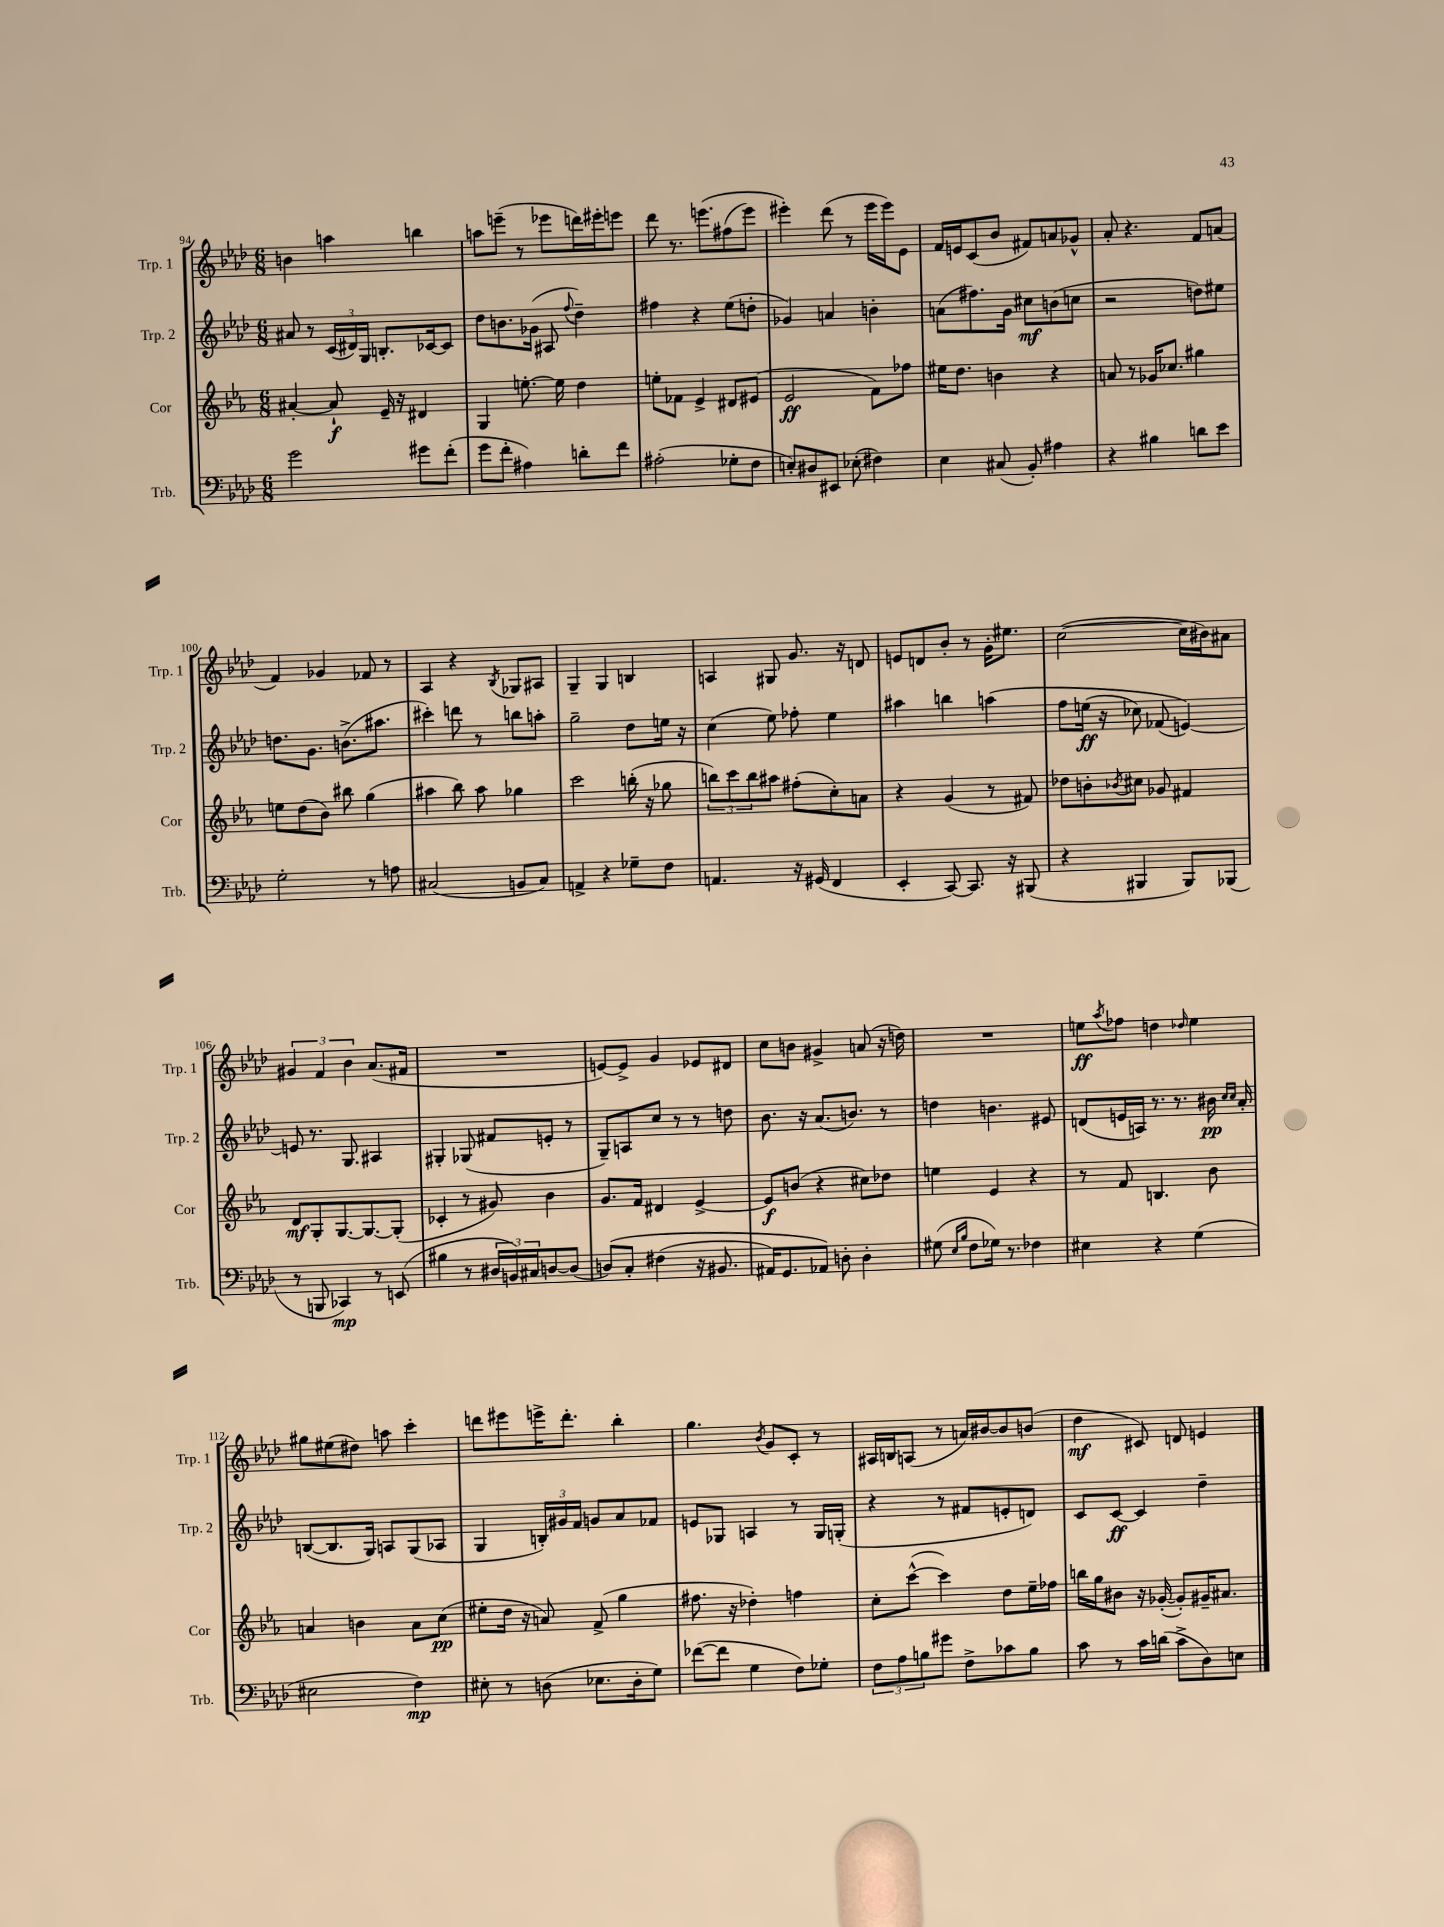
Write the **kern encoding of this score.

**kern	**dynam	**kern	**dynam	**kern	**dynam	**kern	**dynam
*part4	*part4	*part3	*part3	*part2	*part2	*part1	*part1
*staff4	*staff4	*staff3	*staff3	*staff2	*staff2	*staff1	*staff1
*I"Trb.	*	*I"Cor	*	*I"Trp. 2	*	*I"Trp. 1	*
*I'Trb.	*	*I'Cor	*	*I'Trp. 2	*	*I'Trp. 1	*
*clefF4	*	*clefG2	*	*clefG2	*	*clefG2	*
*k[b-e-a-d-]	*	*k[b-e-a-]	*	*k[b-e-a-d-]	*	*k[b-e-a-d-]	*
*M6/8	*	*M6/8	*	*M6/8	*	*M6/8	*
=94	=94	=94	=94	=94	=94	=94	=94
2g\	.	[4a#X'/	.	8a#X/	.	4bn\	.
.	.	.	.	8r	.	.	.
.	.	8a#`/]	f	(24c/LL	.	4aan\	.
.	.	.	.	24d#X/)	.	.	.
.	.	.	.	24G/JJ	.	.	.
.	.	16e-~/	.	8.Bn'/L	.	.	.
.	.	16r	.	.	.	.	.
8g#X\L	.	4d#X/	.	.	.	4bbn\	.
.	.	.	.	[16c-X/k	.	.	.
(8f'\J	.	.	.	8c-/J]	.	.	.
=95	=95	=95	=95	=95	=95	=95	=95
8g\L	.	4G/	.	8dd-\L	.	8aan\L	.
8f'\J	.	.	.	8.bn\	.	(8eeen~\J	.
4A#X\)	.	[8.een'\	.	.	.	8r	.
.	.	.	.	(16g-X\Jk	.	.	.
.	.	.	.	8A#X/	.	8eee-X\L	.
.	.	16ee\]	.	.	.	.	.
.	.	.	.	8qqff/	.	.	.
8dn'\L	.	4dd\	.	4dd-~\)	.	16dddn\L)	.
.	.	.	.	.	.	16eee#X'\J	.
8f\J	.	.	.	.	.	8eeen\J	.
=96	=96	=96	=96	=96	=96	=96	=96
(2A#X'\	.	8een'\L	.	4ff#X\	.	8ddd-\	.
.	.	8f-X\J	.	.	.	8.r	.
.	.	4e-^/	.	4r	.	.	.
.	.	.	.	.	.	(8.eeen\L	.
8G-X'\L	.	8d#X/L	.	(8ee-\L	.	(8ff#X\	.
8F\J	.	(8e#X/J	.	8ddn'\J	.	8eee\J)	.
=97	=97	=97	=97	=97	=97	=97	=97
8En'/L)	.	2e-/	ff	4g-X/)	.	4eee#X'\)	.
8D#X/	.	.	.	.	.	.	.
8EE#X/J	.	.	.	4an/	.	(8ddd-\	.
(8E-X'\	.	.	.	.	.	8r	.
4F#X\)	.	8f\L)	.	4bn'\	.	16eee#\LL	.
.	.	.	.	.	.	16eee#\J)	.
.	.	8ff-X\J	.	.	.	8e-\J	.
=98	=98	=98	=98	=98	=98	=98	=98
4E-\	.	16ee#X\KL	.	(8an\L	.	16f/LL	.
.	.	8.dd\J	.	.	.	16en/J	.
.	.	.	.	8.ff#X\)	.	(8c/	.
(8C#X/	.	4bn\	.	.	.	8b-/J	.
.	.	.	.	16g\Jk	.	.	.
8BB-'/)	.	.	.	8cc#X\L	mf	8f#X/L)	.
4A#X\	.	4r	.	(8bn\	.	8an/	.
.	.	.	.	8ccn\J	.	8g-X^^/J	.
=99	=99	=99	=99	=99	=99	=99	=99
4r	.	8an/	.	2r	.	8a-'/	.
.	.	8r	.	.	.	4.r	.
4B#X\	.	16g-X/KL	.	.	.	.	.
.	.	8.cc-X/J	.	.	.	.	.
8dn\L	.	4gg#X\	.	8ddn\L)	.	8f/L	.
8e-\J	.	.	.	8ee#X\J	.	(8an/J	.
!!LO:LB:g=z
=100	=100	=100	=100	=100	=100	=100	=100
2G'\	.	8een\L	.	8.ddn\L	.	4f/)	.
.	.	(8dd\	.	.	.	.	.
.	.	.	.	8.g\J	.	.	.
.	.	8b-\J)	.	.	.	4g-X/	.
.	.	8bb#X\	.	(8.bn^\L	.	.	.
8r	.	(4gg\	.	.	.	8f-X/	.
.	.	.	.	8.aa#X\J	.	.	.
8An\	.	.	.	.	.	8r	.
=101	=101	=101	=101	=101	=101	=101	=101
(2C#X/	.	4aa#X\	.	4ccc#X'\)	.	4A-/	.
.	.	8bb-\)	.	8dddn\	.	4r	.
.	.	8aa#\	.	8r	.	.	.
.	.	.	.	.	.	8qB-/	.
8BBn/L	.	4gg-X\	.	8bbn\L	.	8G-X/L	.
8C#/J)	.	.	.	8aan'\J	.	8A#X/J	.
=102	=102	=102	=102	=102	=102	=102	=102
4AAn^/	.	2ccc\	.	2gg~\	.	4G~/	.
4r	.	.	.	.	.	4G/	.
8G-X~\L	.	(16bbn'\	.	8dd-\L	.	4Bn/	.
.	.	16r	.	.	.	.	.
8F\J	.	8gg-X\	.	16een\Jk	.	.	.
.	.	.	.	16r	.	.	.
=103	=103	=103	=103	=103	=103	=103	=103
4.AAn/	.	12bbn\L)	.	(4cc\	.	4An/	.
.	.	12ccc\	.	.	.	.	.
.	.	12bb\	.	.	.	.	.
.	.	8aa#X\J	.	8ee-\)	.	8G#X/	.
16r	.	(8ff#X'\L	.	8ff-X'\	.	8.g/	.
(16GG#X/	.	.	.	.	.	.	.
4FF/	.	8cc'\)	.	4ee-\	.	.	.
.	.	.	.	.	.	16r	.
.	.	8an\J	.	.	.	8dn/	.
=104	=104	=104	=104	=104	=104	=104	=104
4EE-'/	.	4r	.	4aa#X\	.	8en/L	.
.	.	.	.	.	.	8dn/	.
[8CC/)	.	(4g/	.	4bbn\	.	8b-'/J	.
8.CC/]	.	.	.	.	.	8r	.
.	.	8r	.	(4aan\	.	16g'\KL	.
16r	.	.	.	.	.	8.ee#X\J	.
(8BBB#X/	.	8f#X/)	.	.	.	.	.
=105	=105	=105	=105	=105	=105	=105	=105
4r	.	8dd-X\L	.	8ff\L	.	([2cc\	.
.	.	8bn'\	.	(16een\Jk	ff	.	.
.	.	.	.	16r	.	.	.
.	.	8qb-X/	.	.	.	.	.
4BBB#X/	.	8cc#X\J	.	8cc-X\)	.	.	.
.	.	8g-X/	.	(8f-X/	.	.	.
8BBB#/L)	.	4f#X/	.	[4en/))	.	16cc\LL]	.
.	.	.	.	.	.	16b#X\J)	.
(8BBB-X/J	.	.	.	.	.	8a#X\J	.
!!LO:LB:g=z
=106	=106	=106	=106	=106	=106	=106	=106
8r	.	8d/L	mf	8en/]	.	6g#X/	.
8BBBn/	.	8G'/	.	8.r	.	.	.
.	.	.	.	.	.	6f/	.
4CC-X/)	mp	[8.G/	.	.	.	.	.
.	.	.	.	8.G/	.	.	.
.	.	.	.	.	.	6b-\	.
.	.	8.G/_	.	.	.	.	.
8r	.	.	.	4A#X/	.	(8.a-/L	.
(8EEn/	.	(8G'/J]	.	.	.	.	.
.	.	.	.	.	.	16f#X/Jk	.
=107	=107	=107	=107	=107	=107	=107	=107
4B#X\	.	4c-X'/	.	4G#X'/	.	2.r	.
8r	.	8r	.	(8G-X/	.	.	.
24D#X/LL	.	8g#X/)	.	8f#X/L	.	.	.
24BBn/)	.	.	.	.	.	.	.
24C#X/J	.	.	.	.	.	.	.
[8Dn/	.	4b-\	.	8en'/J	.	.	.
(8D/J]	.	.	.	8r	.	.	.
=108	=108	=108	=108	=108	=108	=108	=108
(8Dn/L)	.	8.g/L	.	8G~/L)	.	[8en/L)	.
8C'/J	.	.	.	8An/	.	8e^/J]	.
.	.	16f/Jk	.	.	.	.	.
(4F#X\	.	4d#X/	.	8cc/J	.	4g/	.
.	.	.	.	8r	.	.	.
16r	.	[4e-^/	.	8r	.	8e-X/L	.
8.BB#X/	.	.	.	.	.	.	.
.	.	.	.	8ddn\	.	8d#X/J	.
=109	=109	=109	=109	=109	=109	=109	=109
16AA#X/KL)	.	8e-/L]	f	8.b-\	.	8cc\L	.
8.GG/	.	.	.	.	.	.	.
.	.	(8bn/J	.	.	.	8bn\J	.
.	.	.	.	16r	.	.	.
8AA-X/J)	.	4r	.	(8.a-/L	.	4g#X^/	.
8Dn'\	.	.	.	.	.	.	.
.	.	.	.	8.bn/J)	.	.	.
4D'\	.	8cc#X\L)	.	.	.	(8an/	.
.	.	8dd-X\J	.	8r	.	16r	.
.	.	.	.	.	.	16ddn\)	.
=110	=110	=110	=110	=110	=110	=110	=110
(8G#X\	.	4een\	.	4ddn\	.	2.r	.
16qqE-/LL	.	.	.	.	.	.	.
16qqB-/JJ	.	.	.	.	.	.	.
8F\L	.	.	.	.	.	.	.
16G-X\Jk)	.	4e-/	.	4.bn\	.	.	.
8.r	.	.	.	.	.	.	.
4F-X\	.	4r	.	.	.	.	.
.	.	.	.	8e#X/	.	.	.
=111	=111	=111	=111	=111	=111	=111	=111
4E#X\	.	8r	.	(8dn/L	.	8een\L	ff
.	.	.	.	.	.	8qaa-/	.
.	.	8f/	.	16en/L	.	8ff-X\J	.
.	.	.	.	16An/JJ)	.	.	.
4r	.	4.Bn/	.	8.r	.	4ddn\	.
.	.	.	.	8.r	.	.	.
.	.	.	.	.	.	16qqdd-X/	.
(4G\	.	.	.	.	.	4ee\	.
.	.	8b-\	.	16b#X\	pp	.	.
.	.	.	.	16qqcc/LL	.	.	.
.	.	.	.	16qqcc/JJ	.	.	.
.	.	.	.	16a-'/	.	.	.
!!LO:LB:g=z
=112	=112	=112	=112	=112	=112	=112	=112
2E#X\	.	4an/	.	([8Bn/L	.	8gg#X\L	.
.	.	.	.	8.B/]	.	(8ee#X\	.
.	.	4bn\	.	.	.	8dd#X\J)	.
.	.	.	.	16G/Jk)	.	.	.
.	.	.	.	8An/L	.	8aan\	.
4F\)	mp	8a\L	.	(8G/	.	4ccc'\	.
.	.	(8cc\J	pp	8A-X/J	.	.	.
=113	=113	=113	=113	=113	=113	=113	=113
8E#X'\	.	8ee#X'\L	.	4G/	.	8dddn\L	.
8r	.	16dd\Jk	.	.	.	8eee#X\	.
.	.	16r	.	.	.	.	.
(8Dn\	.	8an/)	.	24Bn'/LL)	.	16eeen^\K	.
.	.	.	.	24g#X/	.	.	.
.	.	.	.	.	.	8.ddd'\J	.
.	.	.	.	24f/JJ	.	.	.
8.E-X\L	.	(8f^/	.	8gn/L	.	.	.
.	.	4gg\	.	8a-/	.	4bb-'\	.
16D'\k	.	.	.	.	.	.	.
8G\J)	.	.	.	8f-X/J	.	.	.
=114	=114	=114	=114	=114	=114	=114	=114
([8f-X\L	.	8.ff#X\	.	8en/L	.	4.gg\	.
8f-\J]	.	.	.	8G-X/J	.	.	.
.	.	16r	.	.	.	.	.
4G\	.	4dd-X'\)	.	4An/	.	.	.
.	.	.	.	.	.	8qb-/	.
.	.	.	.	.	.	8g/L	.
8F\L)	.	4ffn\	.	8r	.	8c'/J	.
8G-X'\J	.	.	.	16G-/LL	.	8r	.
.	.	.	.	(16Gn'/JJ	.	.	.
=115	=115	=115	=115	=115	=115	=115	=115
12F\L	.	8cc'\L	.	4r	.	16A#X/LL	.
.	.	.	.	.	.	16Bn/J	.
12A-\	.	.	.	.	.	.	.
.	.	([8ccc^^\J	.	.	.	(8An/J	.
12Bn\	.	.	.	.	.	.	.
8g#X\J	.	4ccc\])	.	8r	.	8r	.
8F^\L	.	.	.	8f#X/L	.	16an/LL)	.
.	.	.	.	.	.	[16b#X/J	.
8c-X\	.	8dd\L	.	8en'/	.	8b#/]	.
8B\J	.	16ee-~\L	.	8dn/J)	.	(8bn/J	.
.	.	16ff-X\JJ	.	.	.	.	.
=116	=116	=116	=116	=116	=116	=116	=116
8c\	.	16bbn\LL	.	8c/L	.	4dd-\	mf
.	.	16gg\J	.	.	.	.	.
8r	.	8b#X\J	.	[8c/J	ff	.	.
16c\LL	.	16r	.	4c/]	.	8c#X/)	.
(16dn\JJ	.	([16g-X'/	.	.	.	.	.
8c^\L	.	8g-'/L])	.	.	.	8dn/	.
8D-\)	.	16g#X~/K	.	4dd-~\	.	4en/	.
.	.	8.a#X/J	.	.	.	.	.
8En\J	.	.	.	.	.	.	.
==	==	==	==	==	==	==	==
*-	*-	*-	*-	*-	*-	*-	*-
